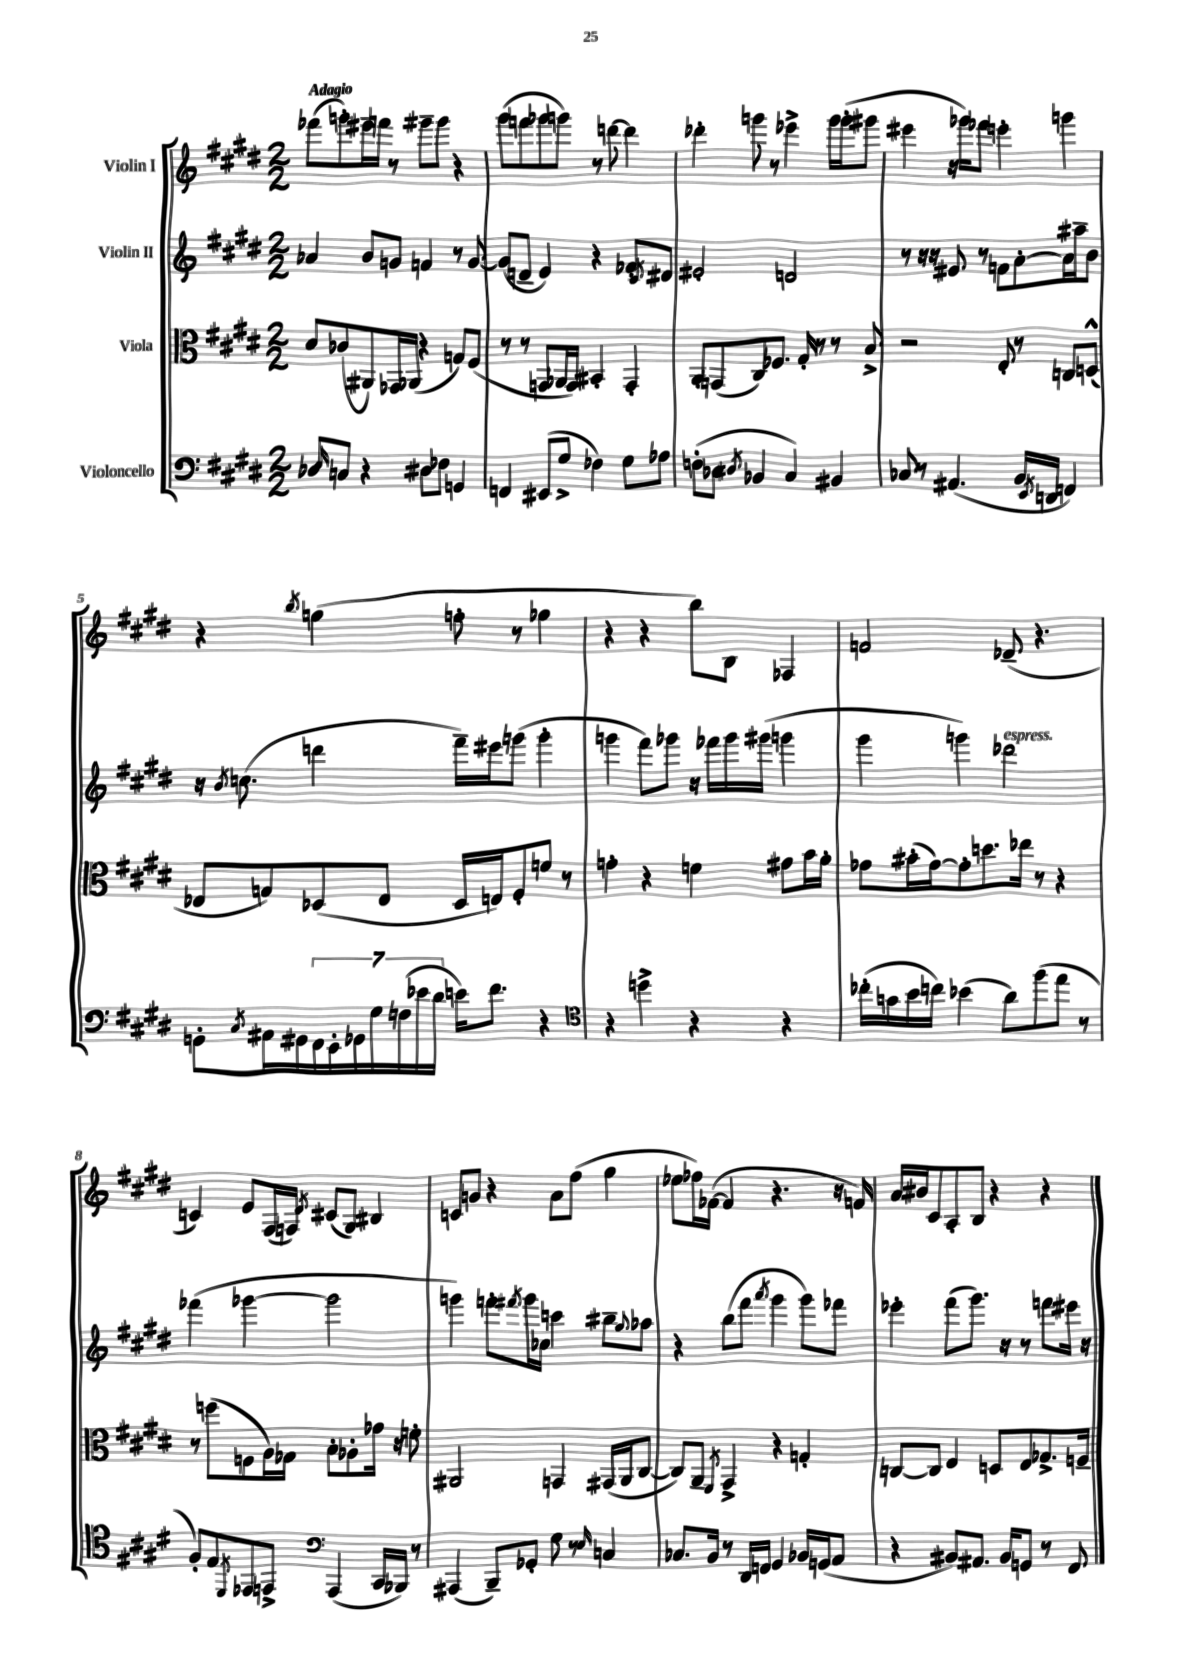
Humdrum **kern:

**kern	**kern	**kern	**kern
*part4	*part3	*part2	*part1
*staff4	*staff3	*staff2	*staff1
*I"Violoncello	*I"Viola	*I"Violin II	*I"Violin I
*clefF4	*clefC3	*clefG2	*clefG2
*k[f#c#g#d#]	*k[f#c#g#d#]	*k[f#c#g#d#]	*k[f#c#g#d#]
*M2/2	*M2/2	*M2/2	*M2/2
=1	=1	=1	=1
!	!	!	!LO:TX:a:B:t=Adagio
8D-X/L	8d#/L	4a-X/	(8fff-X\L
16qqE/	.	.	.
8Cn/J	(8c-X/	.	8gggn'\)
4r	8AA#X/)	8b/L	16eee#X~\L
.	.	.	16fffn\JJ
.	16GG-X/L	8gn/J	8r
.	(16AA-X/JJ	.	.
8D#X\L	4r	4fn/	8ggg#X~\L
8F-X\J	.	.	8ggg#\J
4GGn/	8Gn/L)	8r	4r
.	(8F#/J	[8g/	.
=2	=2	=2	=2
4FFn/	8r	(8g/L]	(8ggg#\L
.	8r	8dn~/J	8fffn\
(8EE#X/L	8GGn/L	4e/)	8ggg-X\
8G#^/J	16AA-X/L	.	8gggn\J)
.	16GG/JJ)	.	.
4F-X\)	4BB#X'/	4r	8r
.	.	.	[8dddn\
8G#\L	4GG'/	8f-X'/L	4ddd\]
.	.	8qc#/	.
8A-X\J	.	8d#X/J	.
=3	=3	=3	=3
(8Fn'\L	8AA'/L	2e#X'/	4ddd-X'\
8D-X\J	(8GGn/	.	.
8qD#X/	.	.	.
4BB-X/	8C#/)	.	8gggn\
.	8.F-X/J	.	8r
4C#/)	.	2dn/	4eee-X^\
.	16G#'/	.	.
.	8r	.	.
4BB#X/	8r	.	16ggg\LL
.	.	.	(16ggg'\J
.	8B^/	.	8ggg#X\J
=4	=4	=4	=4
8C-X/	2r	8r	4eee#X\
8r	.	16r	.
.	.	16r	.
(4.AA#X/	.	8e#X/	16r
.	.	.	16ggg-X\KL)
.	.	8r	8fff-X\J
.	8E'/	8fn\L	4eeen'\
16BB/LL	8r	[8a'\	.
8qEE/	.	.	.
16DDn/JJ	.	.	.
4FFn/)	8Cn/L	16a\L]	4gggn\
.	.	16aa#X~\J	.
.	(8Dn^^/J	8b\J	.
!!LO:LB:g=z
=5	=5	=5	=5
8GGn'\L	8E-X/L	16r	4r
.	.	8qb/	.
.	.	(8.ccn\	.
8qC#/	.	.	.
16AA#X\L	8Gn/)	.	.
16GG#X\	.	.	.
.	.	.	8qbb/
28FF#\	(8D-X/	4dddn\	(4ggn\
28EE'\	.	.	.
28GG-X\	.	.	.
28G#\	.	.	.
.	8E-/J	.	.
(28Fn\	.	.	.
28e-X\	.	.	.
28d#\JJ	.	.	.
16en\KL)	16D-/LL	16fff#~\LL)	8ffn'\
8.f#\J	16En/J)	16eee#X\J	.
.	8F#'/	(8gggn\J	8r
4r	8fn/J	4ggg'\	4gg-X\
.	8r	.	.
=6	=6	=6	=6
*clefC4	*	*	*
4r	4gn'\	4gggn\	4r
4ddn^\	4r	8fff#\L)	4r
.	.	8ggg-X\J	.
4r	4fn\	16r	8bb\L)
.	.	16fff-X\LL	.
.	.	16ggg-\	8B\J
.	.	(16ggg#X\JJ	.
4r	8g#X\L	4gggn\	4F-X/
.	16b\L	.	.
.	16a'\JJ	.	.
=7	=7	=7	=7
(16cc-X'\LL	8g-X\L	4ggg#\	2fn/
16gn\	.	.	.
16b\	(16b#X'\L	.	.
16ccn\JJ)	[16g-\J)	.	.
(4b-X\	8g-'\]	4gggn\)	.
.	8.ddn\	.	.
!	!	!LO:TX:a:i:t=espress.	!
8a\L)	.	2ddd-X\	(8d-X~/
.	16ee-X\Jk	.	.
(8ff#\	8r	.	4.r
8ee\J	4r	.	.
8r	.	.	.
!!LO:LB:g=z
=8	=8	=8	=8
8F#'/L)	8r	(4fff-X\	4cn/)
8E/	(8ffn\L	.	.
8qDD#/	.	.	.
8EE-X/	8Fn\	[4ggg-X\	8e/L
8EEn^/J	16A\L)	.	(16F#/L
.	16G-X\JJ	.	16Fn/JJ)
*clefF4	*	*	*
.	.	.	8qd#/
(4AAA/	8B'\L	2ggg-\]	(8c#X/L
.	8A-X'\	.	8G#/J)
16CC#/LL	16g-X\Jk	.	4B#X/
16BBB-X/JJ)	16r	.	.
8r	8fn'\	.	.
=9	=9	=9	=9
(4AAA#X/	2AA#X/	4gggn\)	8cn/L
.	.	.	8gn/J
8BBB~/L)	.	8fffn'\L	4r
.	.	8qfff#X/	.
8GG-X'/J	.	16ggg\L	.
.	.	16cc-X\JJ	.
8G#\	4GGn/	4cccn\	8a\L
8r	.	.	(8ff#\J
16qqE/	.	.	.
4Cn/	(16GG#X/LL	8bb#X~\L	4gg#\
.	16AA#/J	.	.
.	.	8qqgg#/	.
.	[8C#/J	8aa-X\J	.
=10	=10	=10	=10
8.C-X/L	8C#/L])	4r	8ee-X\L
.	8AA~/J	.	16ff-X\L)
16BB/Jk	.	.	([16f-X\JJ
.	8qFF#/	.	.
8r	4GG#^/	(8bb\L	4f-/]
16DD#/LL	.	8fff#\J	.
16FFn/JJ	.	.	.
.	.	8qaaa/	.
4GG#/	4r	4ggg#\	4.r
16BB-X/LL	4Gn'/	8ggg#\L)	.
(16GGn/J	.	.	.
8AA/J	.	8fff-X\J	16r
.	.	.	16fn/)
=11	=11	=11	=11
4r	[8Cn/L	4eee-X'\	16a/LL
.	.	.	16b#X/J
.	8C/J]	.	8c#/
8BB#X/L)	4E/	(8fff#\L	8A'/
8.AA#X/J	.	8.ggg#\J)	8B/J
.	8Dn/L	.	4r
16BB#/KL	.	16r	.
8GGn/J	8E/	8r	.
8r	8.G-X^/	8fffn\L	4r
8FF#/	.	16eee#X\Jk	.
.	16Fn~/Jk	16r	.
==	==	==	==
*-	*-	*-	*-
